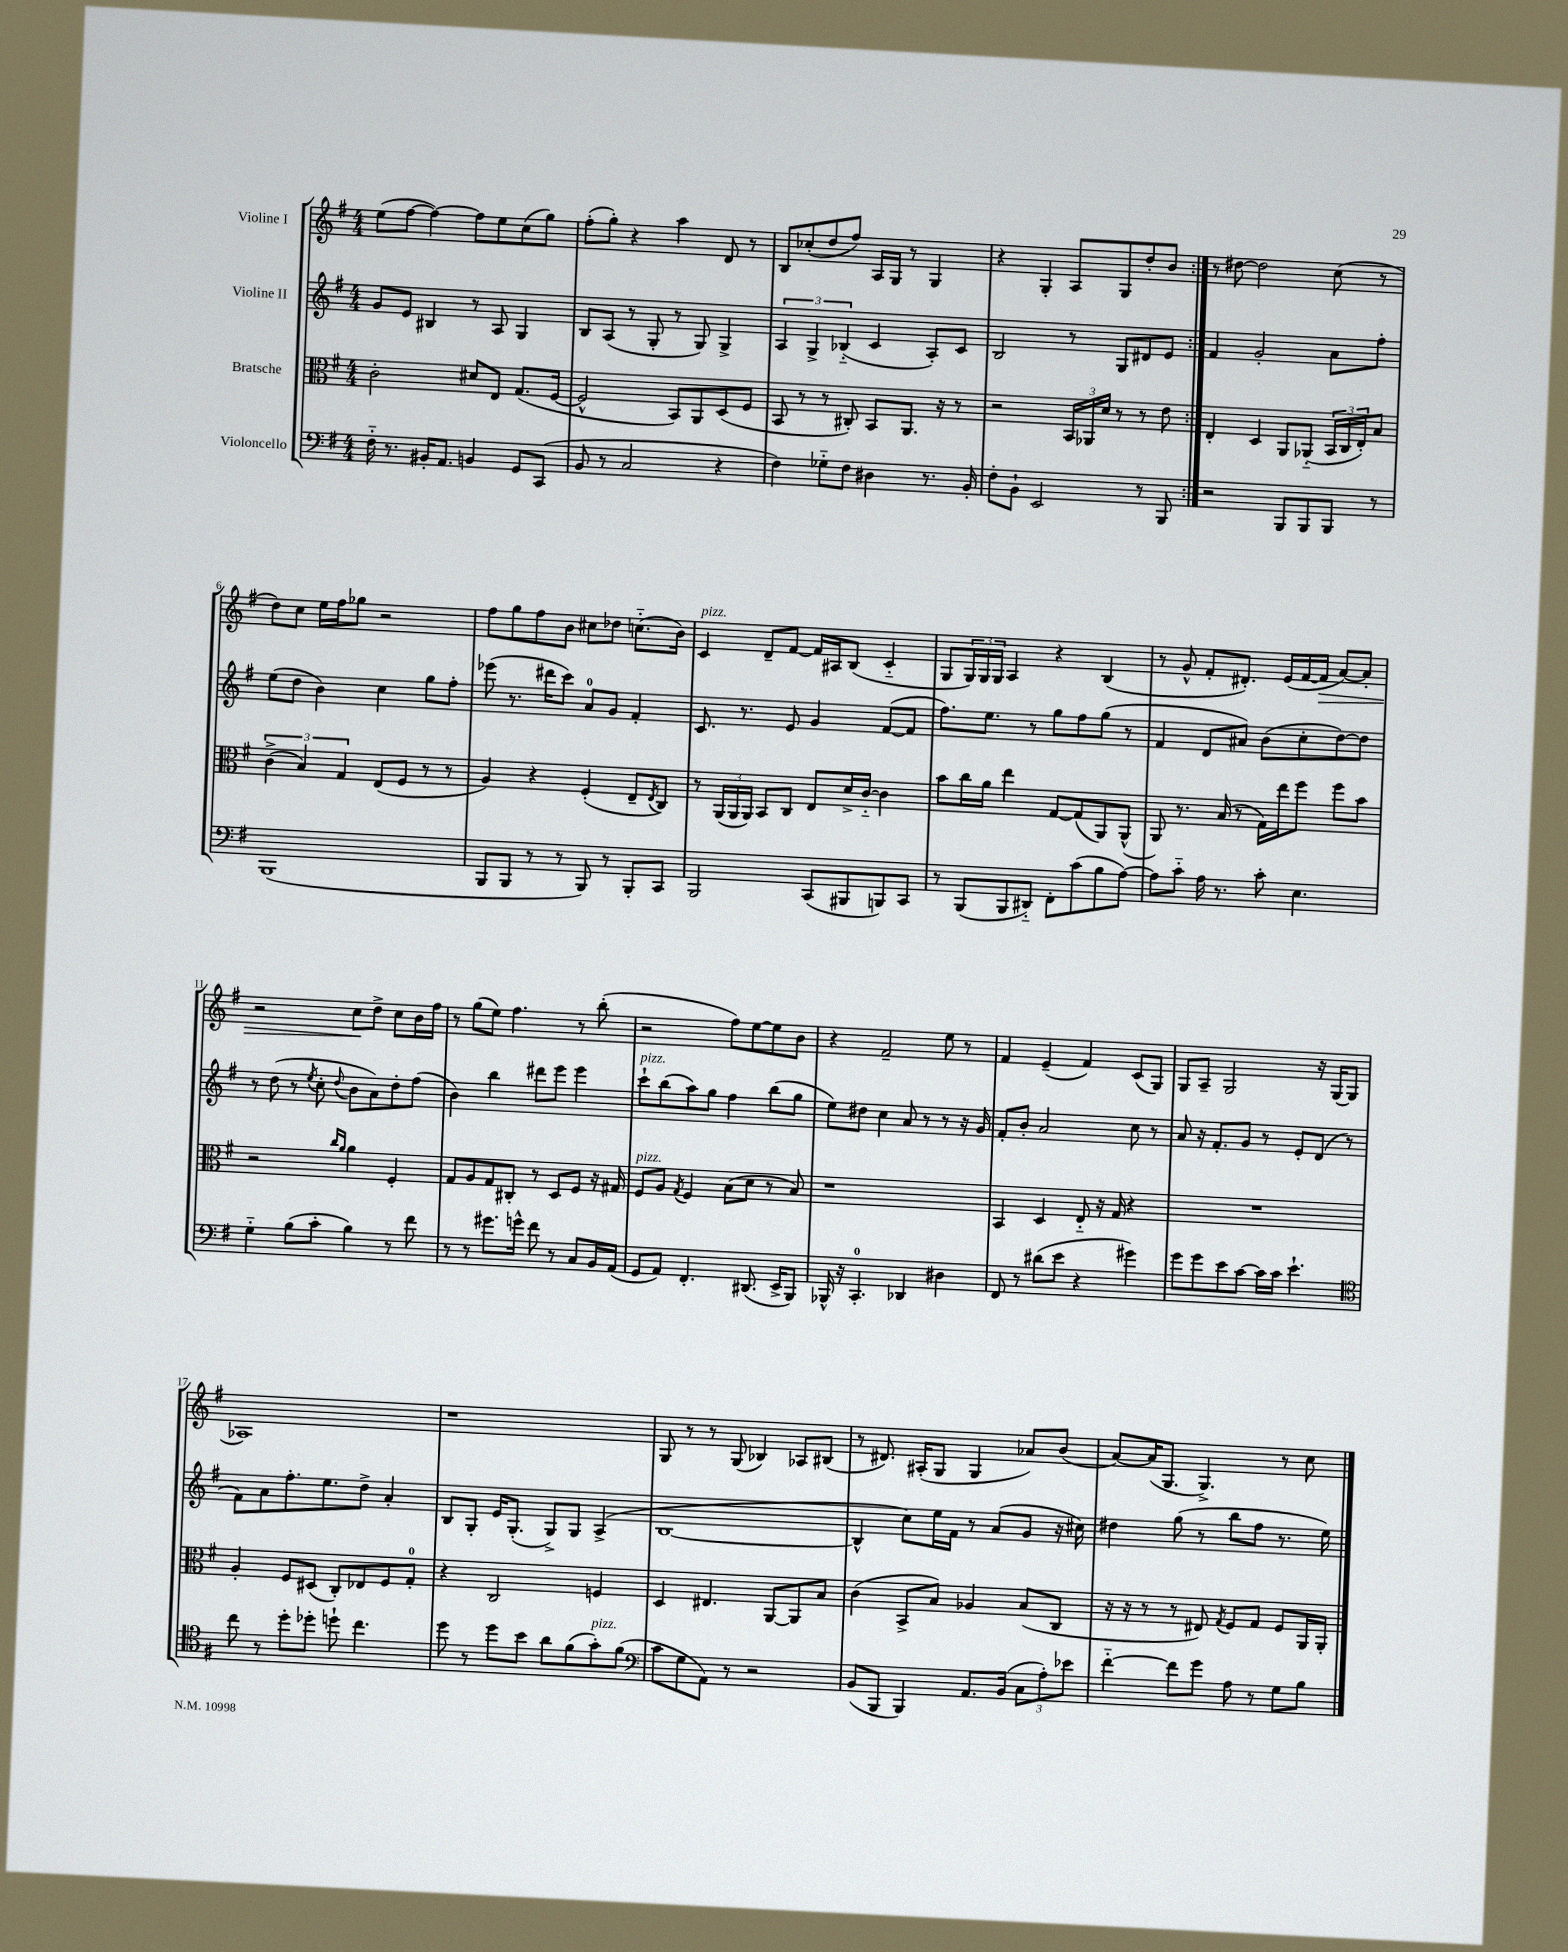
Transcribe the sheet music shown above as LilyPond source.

<<
\new StaffGroup <<
\new Staff = "s0" \with { instrumentName = "Violine I" } {
    \clef treble \key g \major \numericTimeSignature \time 4/4
    \repeat volta 2 { e''8( fis''8~ fis''4~) fis''8 e''8 c''8( g''8) |
    fis''8-.( g''8-.) r4 a''4 d'8 r8 |
    b8 ces''8-.( d''8 fis''8) a16 g16 r8 g4 |
    r4 g4-. a8 g8 d''8-. b'8 | }
    r8 dis''8~ dis''2 c''8( r8 |
    d''8) c''8 e''16 fis''16 ges''8 r2 |
    fis''8 g''8 fis''8 b'8 cis''8 des''8 c''8.-_( b'16) |
    c'4^\markup { \italic "pizz." } d'8-- fis'8~ fis'16 ais16 b8( c'4-_ |
    g8 \tuplet 3/2 { g16) g16 g16 } a4 r4 b4( |
    r8 g'8-^ fis'8-. dis'8.-.) e'16( fis'16~ fis'16\> a'8~) a'8-. |
    r2 c''8\! d''8-> c''8 b'16 fis''16 |
    r8 g''8( e''8) fis''4. r8 b''8-.( |
    r2 fis''8) e''8~ e''8 b'8 |
    r4 fis'2-- e''8 r8 |
    fis'4 e'4--( fis'4) c'8( g8) |
    g8 a8-- g2 r16 g16( g8 |
    aes1) |
    r1 |
    g8 r8 r8 g8( bes4) aes8 bis8( |
    r8 dis'8.) ais16-.( g8 g4 aes'8) b'8( |
    a'8~) a'16( g8. g4.->) r8 c''8 \bar "|." |
}
\new Staff = "s1" \with { instrumentName = "Violine II" } {
    \clef treble \key g \major \numericTimeSignature \time 4/4
    \repeat volta 2 { g'8 e'8 bis4 r8 a8 g4 |
    b8 a8( r8 g8-. r8 g8) g4-> |
    \tuplet 3/2 { a4 g4-> bes4-_( } c'4 a8-.) c'8 |
    b2 r8 g8 dis'8 e'8 | }
    fis'4 g'2-. a'8 fis''8-. |
    e''8( d''8 b'4) c''4 g''8 fis''8-. |
    ees'''8( r8. dis'''16 c'''8) a'8-0 g'8 fis'4-. |
    c'8. r8. e'8 g'4 fis'8~( fis'8 |
    fis''8.) e''8. r8 g''8 fis''8 g''8( r8 |
    fis'4 d'8 ais'8) b'8( c''8-. d''8~) d''8 |
    r8 d''8( r8 \acciaccatura { e''8 } c''8-. \appoggiatura { d''8 } b'8 a'8) d''8-. fis''8( |
    b'4) b''4 dis'''8 e'''8 e'''4 |
    c'''8-!^\markup { \italic "pizz." } b''8( a''8) g''8 fis''4 b''8( g''8 |
    e''8) dis''8 c''4 a'8 r8 r8 r16 g'16 |
    fis'8-. b'8-. a'2 c''8 r8 |
    a'8 r16 fis'8.-. g'8 r8 e'8-. d'8( r8 |
    fis'8) a'8 fis''8.-. e''8. d''8-> a'4-. |
    b8 g8-. e'16 g8.-.( g8->) g8 a4->( |
    b1~ |
    b4-^ c''8) e''16 fis'16 r8 a'8( g'8 r16 cis''16) |
    dis''4 g''8( r8 b''8 fis''8 r8. e''16) \bar "|." |
}
\new Staff = "s2" \with { instrumentName = "Bratsche" } {
    \clef alto \key g \major \numericTimeSignature \time 4/4
    \repeat volta 2 { c'2-. dis'8 e8 g8.( fis16~ |
    fis2-^ b,8) a,8 d8( fis8 |
    b,8 r8 r8 cis8-.) b,8 a,8. r16 r8 |
    r2 \tuplet 3/2 { b,16 aes,16 d'16 } r8 r8 e'8 | }
    e4-. d4 a,8 aes,8-_( \tuplet 3/2 { b,16 c16 e16-.) } b8 |
    \tuplet 3/2 { c'4->( b4) g4 } e8( fis8 r8 r8 |
    a4) r4 fis4-.( e8-- \acciaccatura { e8 } c8) |
    r8 \tuplet 3/2 { a,16( a,16 a,16) } b,8 c8 e8 d'16-> c'16~-_ c'4 |
    b'8 c''16 a'16 e''4 g8~ g8( a,8) a,8-^( |
    a,8) r8. b16( r8 g16) e''16 fis''8 fis''8 b'8 |
    r2 \grace { c''16 a'16 } a'4 fis4-. |
    g8 a8 g8 cis8-. r8 d8 fis8 r16 gis16 |
    fis8^\markup { \italic "pizz." } a8 \acciaccatura { g8 } fis4 b8( d'8 r8 b8) |
    r1 |
    b,4 d4 e8-_ r16 g16 r4 |
    R1 |
    a4-. fis8 dis8( c8-.) ees8 fis8 g8-0-. |
    r4 c2 f4 |
    d4 eis4. a,8~ a,8 b8 |
    c'4( b,8-> b8) aes4 b8( c8 |
    r16 r16 r8 r8 eis8) \acciaccatura { g8 } fis8 g8 fis8 a,16 a,16-. \bar "|." |
}
\new Staff = "s3" \with { instrumentName = "Violoncello" } {
    \clef bass \key g \major \numericTimeSignature \time 4/4
    \repeat volta 2 { fis16-_ r8. bis,16-. a,8. b,4 g,8 c,8( |
    b,8 r8 c2 r4 |
    fis4) ges8-_ fis8 dis4 r8. b,16-. |
    fis8-. b,8-! e,2 r8 b,,8 | }
    r2 b,,8 b,,8 b,,8 r8 |
    b,,1( |
    b,,8 b,,8 r8 r8 b,,8) r8 b,,8-. c,8 |
    b,,2 c,8( bis,,8 b,,8) c,8 |
    r8 b,,8( b,,8 dis,8-_) fis,8-. c'8( b8 a8~) |
    a8 c'8-_ a16 r8. c'8-. e4. |
    g4-_ b8( c'8-. b4) r8 fis'8 |
    r8 r8 gis'8. g'16-^ fis'8 r8 c8 b,16 a,16( |
    g,8 a,8) fis,4.-. dis,8.( e,16-> b,,8) |
    bes,,16-^ r16 c,4.-0-. des,4 dis4 |
    fis,8 r8 dis'8( e'8 r4 gis'4) |
    g'8 g'8 e'8 c'8~ c'16 c'16 e'4.-! |
    \clef tenor c''8 r8 d''8-. des''8-. d''8-! c''4. |
    d''8 r8 d''8 b'8 a'8 fis'8( g'8-.^\markup { \italic "pizz." }) fis'8( |
    \clef bass c'8 g8 a,8) r8 r2 |
    b,8( b,,8 b,,4) a,8. b,16( \tuplet 3/2 { c8 a8-.) ees'8 } |
    fis'4~-_ fis'8 g'8 a8 r8 g8 b8 \bar "|." |
}
>>
>>
